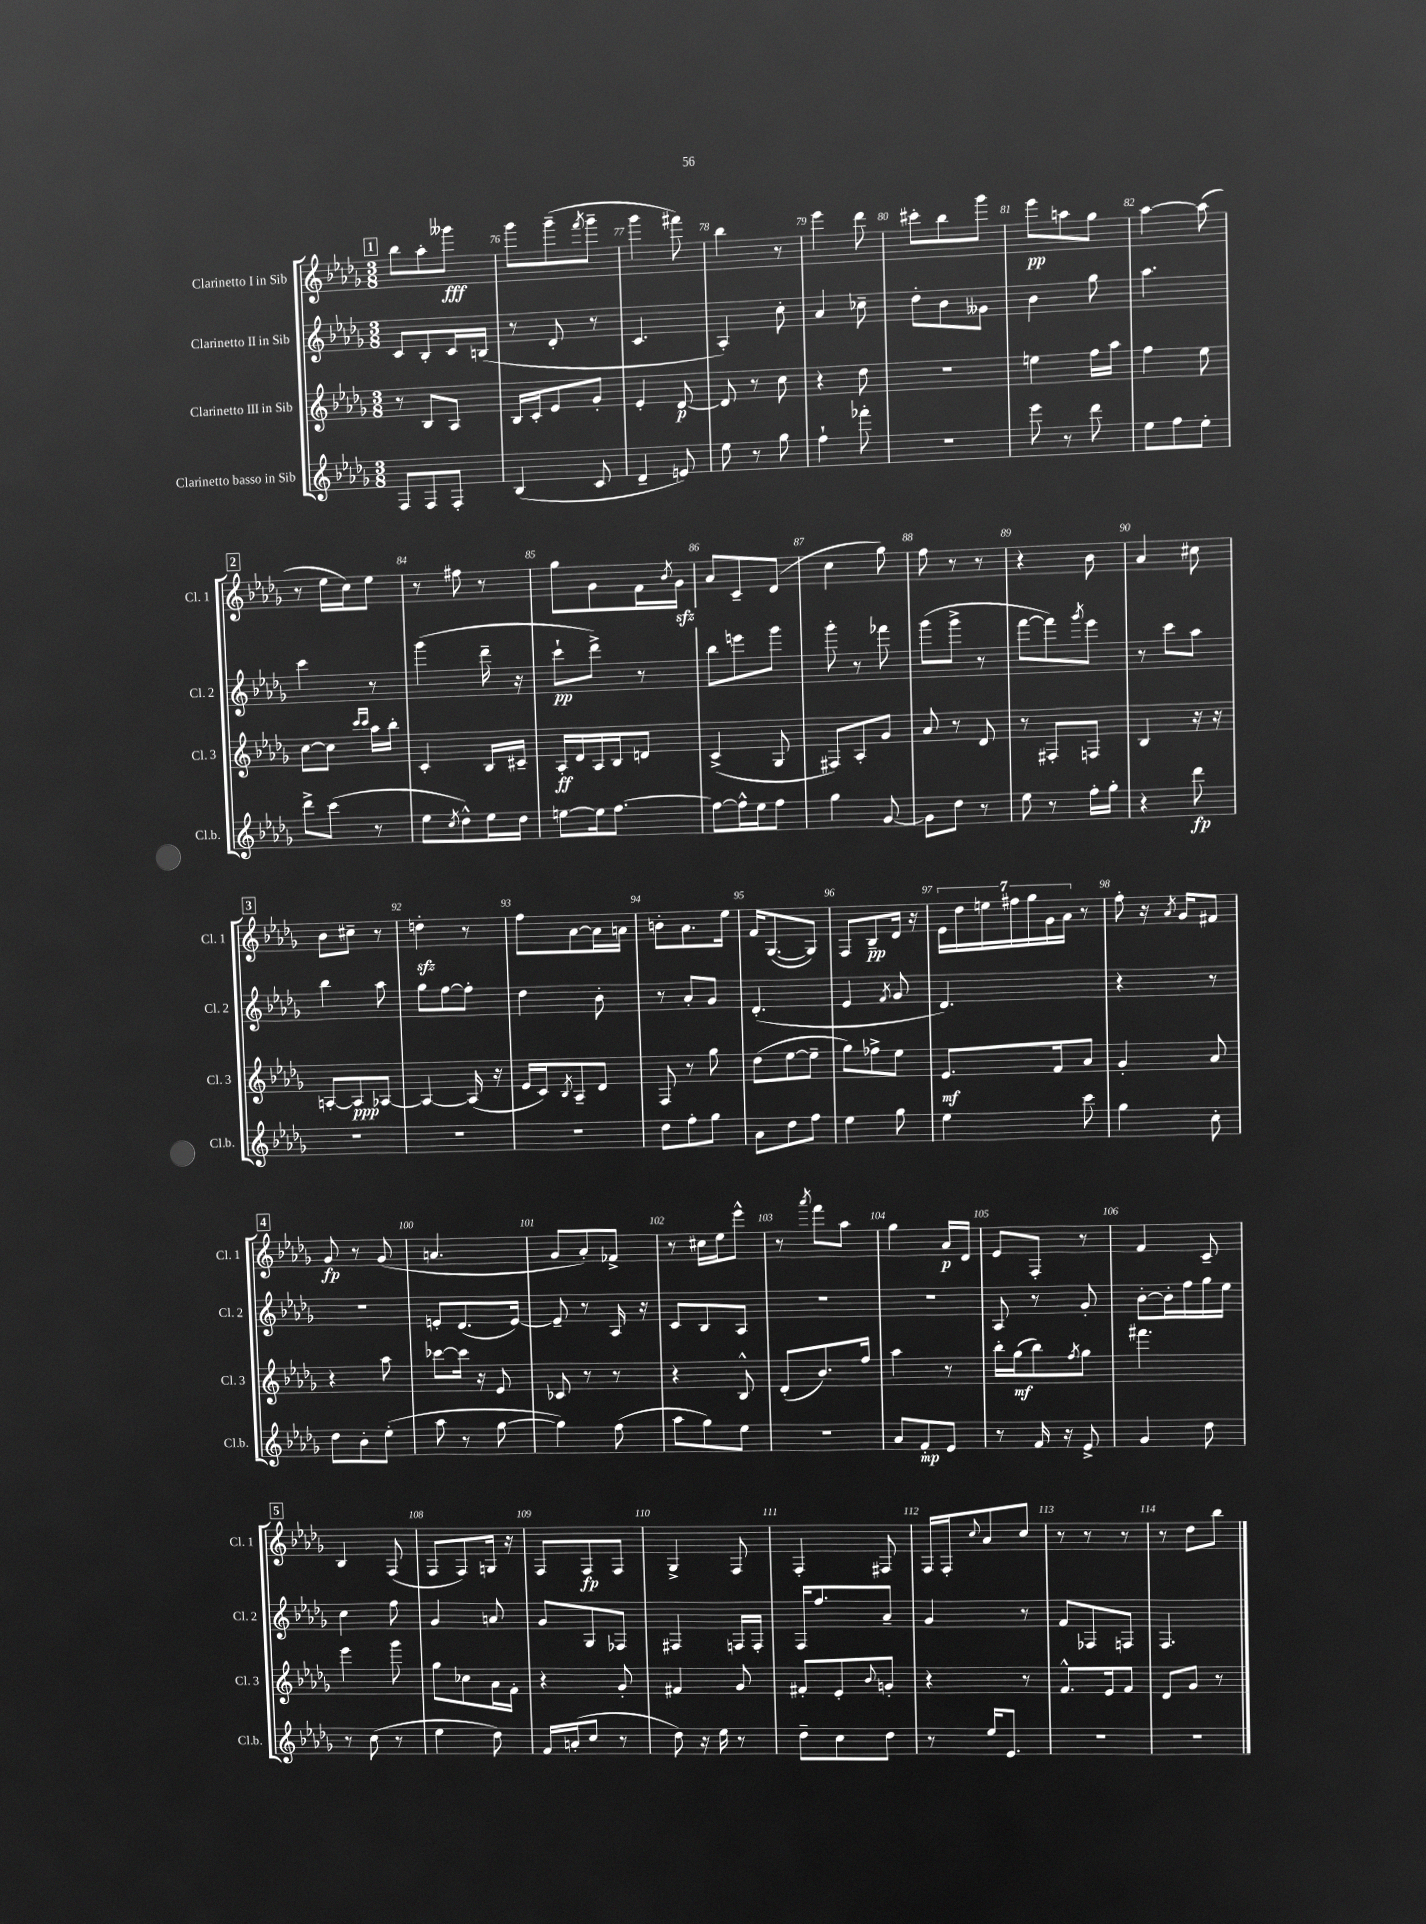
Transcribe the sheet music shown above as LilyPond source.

<<
\new StaffGroup <<
\new Staff = "s0" \with { instrumentName = "Clarinetto I in Sib" shortInstrumentName = "Cl. 1" } {
    \clef treble \key des \major \numericTimeSignature \time 3/8
    \mark \markup { \box "1" } bes''8 aes''8-. geses'''8\fff |
    ges'''8 ges'''8--( \acciaccatura { f'''8 } ges'''8-- |
    ges'''4 fis'''8) |
    bes''4 r8 |
    ees'''4 des'''8 |
    cis'''8-. bes''8 ges'''8 |
    ees'''8\pp a''8 ges''8 |
    aes''4~ aes''8( |
    \mark \markup { \box "2" } r8 ees''16 c''16) ees''8 |
    r8 fis''8 r8 |
    ges''8 ges'8 f'16 \acciaccatura { bes'8 } ges'16\sfz |
    aes'8 c'8-- des'8( |
    c''4 ges''8) |
    f''8 r8 r8 |
    r4 bes'8 |
    aes'4 cis''8 |
    \mark \markup { \box "3" } bes'8 cis''8-- r8 |
    d''4-.\sfz r8 |
    f''8 aes'8~ aes'16 a'16 |
    b'8-. aes'8. ees''16 |
    f'16 ges8.~( ges8) |
    f8 bes8--\pp des'16 r16 |
    \tuplet 7/4 { ees'16 des''16 e''16 fis''16 ges''16 ges'16 aes'16 } r8 |
    f''8-. r16 \acciaccatura { aes'8 } ges'16 fis'8 |
    \mark \markup { \box "4" } ges'8\fp r8 ges'8( |
    a'4. |
    ges'8 aes'8-.) fes'8-> |
    r8 cis''16 ees''16 ees'''8-^ |
    r8 \acciaccatura { aes'''8 } f'''8 aes''8 |
    ges''4 aes'16\p des'16 |
    ees'8 f8-. r8 |
    f'4 c'8-- |
    \mark \markup { \box "5" } bes4 f8( |
    f8 f8) g16 r16 |
    f8 f8\fp f8 |
    ges4-> f8 |
    f4-. fis8 |
    f16 f16-. \appoggiatura { c''8 } aes'8 c''8 |
    r8 r8 r8 |
    r8 des''8 bes''8 \bar "|." |
}
\new Staff = "s1" \with { instrumentName = "Clarinetto II in Sib" shortInstrumentName = "Cl. 2" } {
    \clef treble \key des \major \numericTimeSignature \time 3/8
    \mark \markup { \box "1" } c'8 bes8-. c'16 b16( |
    r8 des'8-. r8 |
    c'4. |
    aes4-.) c''8-. |
    aes'4 ces''8-- |
    des''8-. bes'8 geses'8 |
    bes'4 ges''8 |
    aes''4. |
    \mark \markup { \box "2" } c'''4 r8 |
    ges'''4( des'''16-- r16 |
    c'''8-!\pp des'''8->) r8 |
    bes''8 e'''8 ges'''8 |
    ges'''8-. r8 fes'''8 |
    ges'''8( ges'''8-> r8 |
    f'''8~ f'''8) \acciaccatura { ges'''8 } ees'''8 |
    r8 c'''8 aes''8 |
    \mark \markup { \box "3" } bes''4 aes''8 |
    ges''8 f''8~ f''8-. |
    des''4 bes'8-. |
    r8 aes'8-. ges'8 |
    des'4.-.( |
    ees'4 \acciaccatura { f'8 } ges'8 |
    des'4.) |
    r4 r8 |
    \mark \markup { \box "4" } R4. |
    e'8-. des'8.( e'16~) |
    e'8-- r8 aes16 r16 |
    c'8 bes8 aes8 |
    R4. |
    R4. |
    aes8 r8 ges'8-. |
    bes'8~-. bes'16-. f''16 ges''16 ees''16 |
    \mark \markup { \box "5" } c''4 f''8 |
    ges'4 a'8 |
    ges'8 ges8 fes8 |
    fis4 f16 f16-. |
    f16 f''8. aes'8-- |
    ges'4 r8 |
    f'8 fes8 f8 |
    f4. \bar "|." |
}
\new Staff = "s2" \with { instrumentName = "Clarinetto III in Sib" shortInstrumentName = "Cl. 3" } {
    \clef treble \key des \major \numericTimeSignature \time 3/8
    \mark \markup { \box "1" } r8 bes8 aes8 |
    bes16 c'16-. ees'8 ges'8-. |
    ees'4-. des'8~\p |
    des'8 r8 c''8 |
    r4 des''8 |
    R4. |
    e''4 f''16 aes''16 |
    f''4 ees''8 |
    \mark \markup { \box "2" } c''8~ c''8 \grace { c'''16 c'''16 } aes''16 bes''16-. |
    c'4-. bes16 cis'16-- |
    aes16-.\ff des'16 aes16 bes16 d'8 |
    c'4->( ges8 |
    fis8) aes8-. ges'8 |
    aes'8 r8 des'8 |
    r8 fis8-. f8 |
    bes4 r16 r16 |
    \mark \markup { \box "3" } a8~-. a8\ppp aes8~ |
    aes4~ aes16( r16 |
    ees'16 c'16) \acciaccatura { bes8 } aes8-- des'8 |
    f8 r8 ges''8 |
    des''8( ees''8~ ees''8-- |
    ges''8) fes''8-> ees''8 |
    ees'8.\mf f'16 aes'8 |
    ges'4-. aes'8 |
    \mark \markup { \box "4" } r4 aes''8 |
    ces'''8~ ces'''16 r16 ees'8 |
    ces'8 r8 r8 |
    r4 bes8-^ |
    des'8-.( bes'8.) f''16 |
    aes''4 r8 |
    bes''16-. ges''16\mf( bes''8) \acciaccatura { f''8 } ges''8 |
    fis'''4. |
    \mark \markup { \box "5" } ees'''4 ges'''8 |
    ges''8 ces''8 aes'16 f'16-. |
    r4 ges'8-. |
    fis'4 ges'8 |
    fis'8-. ees'8-. \appoggiatura { bes'8 } g'8-. |
    r4 r8 |
    f'8.-^ ees'16 f'8 |
    des'8 ges'8 r8 \bar "|." |
}
\new Staff = "s3" \with { instrumentName = "Clarinetto basso in Sib" shortInstrumentName = "Cl.b." } {
    \clef treble \key des \major \numericTimeSignature \time 3/8
    \mark \markup { \box "1" } f8 f8 f8-. |
    bes4( c'8 |
    des'4-- e'8) |
    ees''8 r8 ges''8 |
    f''4-! fes'''8-. |
    R4. |
    ees'''8 r8 des'''8 |
    ees''8 f''8 ees''8-. |
    \mark \markup { \box "2" } des'''8-> c'''8( r8 |
    ees''8 \acciaccatura { c''8 } des''8-^) ees''16 des''16 |
    e''8~ e''16 f''8.~ |
    f''8~ f''16-^ ees''16 f''8 |
    ges''4 ges'8~ |
    ges'8 des''8 r8 |
    ees''8 r8 f''16-. ges''16-. |
    r4 des'''8\fp |
    \mark \markup { \box "3" } R4. |
    R4. |
    R4. |
    des''8 f''8-. ges''8 |
    aes'8 des''8 f''8 |
    ees''4 ges''8 |
    ees''4 c'''8 |
    ges''4 c''8-. |
    \mark \markup { \box "4" } des''8 bes'8-. ees''8-.( |
    aes''8 r8 ges''8~ |
    ges''4) f''8( |
    aes''8 ges''8) ees''8 |
    R4. |
    aes'8 f'8-.\mp ees'8 |
    r8 f'16 r16 ees'8-> |
    ges'4 des''8 |
    \mark \markup { \box "5" } r8 c''8( r8 |
    ees''4 des''8) |
    f'16 a'16-.( c''8 r8 |
    des''8) r16 ees''16 r8 |
    des''8-- c''8 des''8 |
    r8 ees''16 ees'8. |
    R4. |
    R4. \bar "|." |
}
>>
>>
\layout { \context { \Score currentBarNumber = #75 \override BarNumber.break-visibility = ##(#f #t #t) barNumberVisibility = #all-bar-numbers-visible } }
